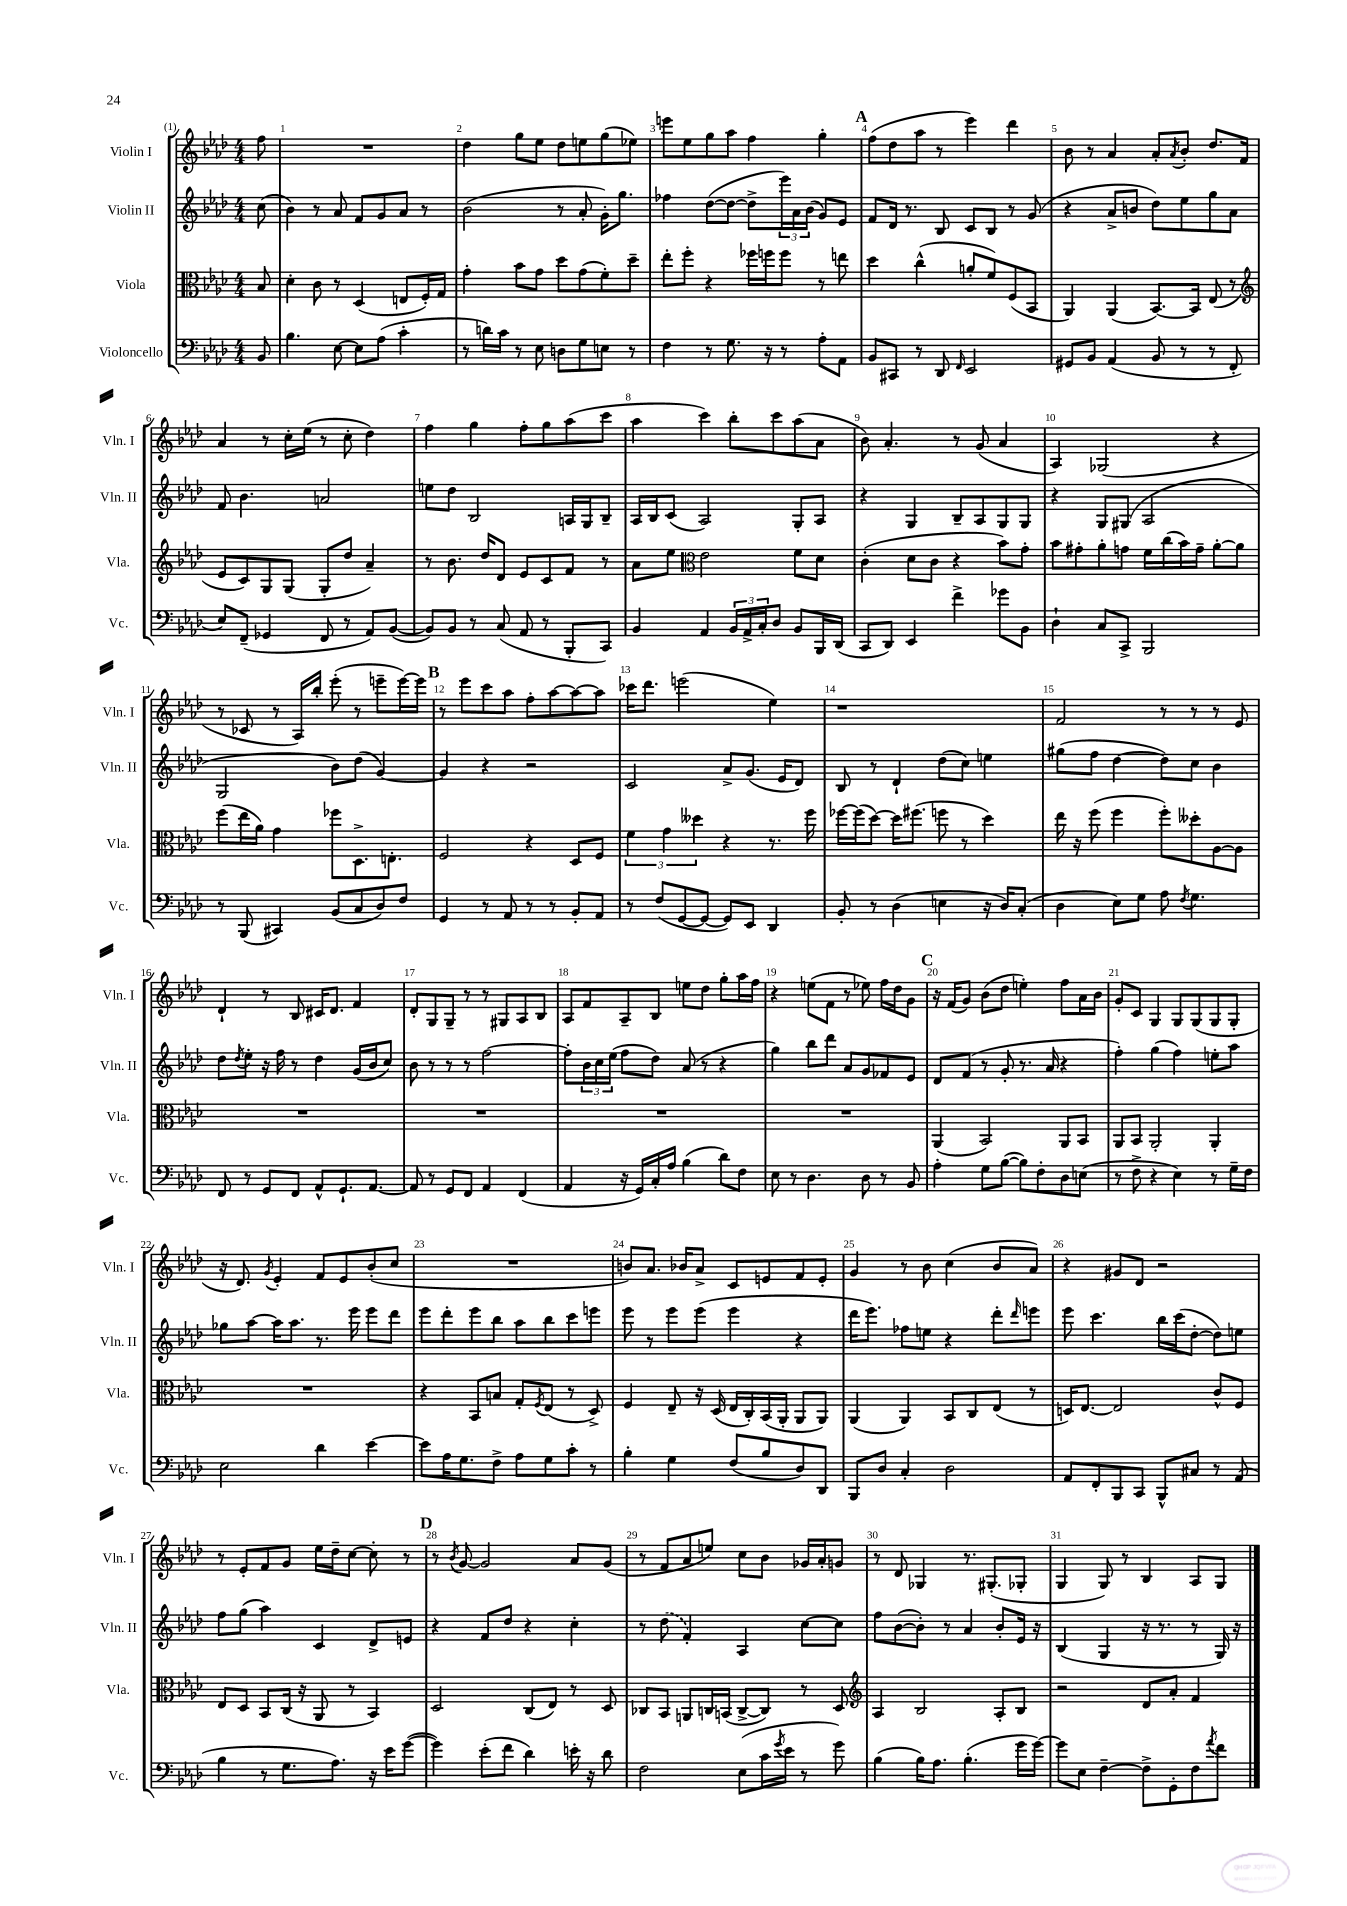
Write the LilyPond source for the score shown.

<<
\new StaffGroup <<
\new Staff = "s0" \with { instrumentName = "Violin I" shortInstrumentName = "Vln. I" } {
    \clef treble \key aes \major \numericTimeSignature \time 4/4 \partial 8
    f''8 |
    R1 |
    des''4 g''8 ees''8 des''8 e''8 g''8( ees''8) |
    e'''8 ees''8 g''8 aes''8 f''4 g''4-. |
    \mark \markup { \bold "A" } f''8( des''8 aes''8 r8 ees'''4) des'''4 |
    bes'8 r8 aes'4 aes'8-. \acciaccatura { aes'8 } bes'8-. des''8. f'16 |
    aes'4 r8 c''16-. ees''16( r8 c''8-. des''4) |
    f''4 g''4 f''8-. g''8 aes''8( c'''8 |
    aes''4 c'''4) bes''8-. c'''8 aes''8( aes'8 |
    bes'8) aes'4.-. r8 g'8( aes'4 |
    aes4) ges2( r4 |
    r8 ces'8 r8 aes16) bes''16-. ees'''8-.( r8 e'''8-- e'''16~) e'''16 |
    \mark \markup { \bold "B" } r8 ees'''8 c'''8 aes''8 f''8-. aes''8~ aes''8~ aes''8 |
    ces'''16 des'''8. e'''2( ees''4) |
    r1 |
    f'2 r8 r8 r8 ees'8 |
    des'4-! r8 bes8 cis'16 des'8. f'4 |
    des'8-. g8 g8-- r8 r8 gis8 aes8 bes8 |
    aes8 f'8 aes8-- bes8 e''8 des''8 g''8-. aes''16 f''16 |
    r4 e''8( f'8 r8 ees''8) f''16 des''16 g'8 |
    \mark \markup { \bold "C" } r16 f'16( g'8) bes'8( des''8 e''4-.) f''8 aes'16 bes'16 |
    g'8-. c'8 g4 g8 g8( g8 g8-. |
    r16 des'8.) \acciaccatura { g'8 } ees'4-. f'8 ees'8 bes'8-.( c''8 |
    R1 |
    b'8) aes'8. bes'16 aes'8-> c'8 e'8 f'8 e'8-. |
    g'4 r8 bes'8 c''4( bes'8 aes'8) |
    r4 gis'8 des'8 r2 |
    r8 ees'8-. f'8 g'8 ees''16 des''16-- c''8~ c''8-. r8 |
    \mark \markup { \bold "D" } r8 \acciaccatura { bes'8 } g'8~ g'2 aes'8 g'8( |
    r8 f'8 aes'8 e''8) c''8 bes'8 ges'16 aes'16-. g'8 |
    r8 des'8 ges4 r8. gis8.-.( ges8-. |
    g4 g8) r8 bes4 aes8 g8 \bar "|." |
}
\new Staff = "s1" \with { instrumentName = "Violin II" shortInstrumentName = "Vln. II" } {
    \clef treble \key aes \major \numericTimeSignature \time 4/4 \partial 8
    c''8( |
    bes'4) r8 aes'8 f'8 g'8 aes'8 r8 |
    bes'2( r8 aes'8-. g'16-.) g''8. |
    fes''4 des''8~( des''8~ des''8-> \tuplet 3/2 { ees'''16) aes'16 bes'16( } g'8) ees'8 |
    \mark \markup { \bold "A" } f'8 des'16 r8. bes8 c'8 bes8 r8 g'8( |
    r4 aes'8-> b'8 des''8) ees''8 g''8 aes'8 |
    f'8 bes'4. a'2 |
    e''8 des''8 bes2 a16 g16 bes8-- |
    aes16 bes16 c'8( aes2) g8-. aes8 |
    r4 g4 bes8-- aes8 g8 g8 |
    r4 g8 gis8( aes2 |
    g2 bes'8) des''8( g'4~) |
    \mark \markup { \bold "B" } g'4 r4 r2 |
    c'2 aes'8-> g'8.( ees'16 des'8) |
    bes8 r8 des'4-! des''8( c''8) e''4 |
    gis''8( f''8 des''4~ des''8) c''8 bes'4 |
    des''8 \acciaccatura { des''8 } ees''8-. r16 f''16 r8 des''4 g'16( bes'16 c''8) |
    bes'8 r8 r8 r8 f''2~ |
    f''8-. \tuplet 3/2 { bes'16 c''16 ees''16( } f''8 des''8) aes'8( r8 r4 |
    g''4) bes''8 des'''8 aes'8 g'8 fes'8 ees'8 |
    \mark \markup { \bold "C" } des'8 f'8( r8 g'8-. r8. aes'16 r4 |
    f''4-.) g''4( f''4) e''8-. aes''8 |
    ges''8 aes''8~ aes''16 aes''8. r8. ees'''16 ees'''8 des'''8 |
    ees'''8 des'''8-. ees'''8 bes''8 aes''8 bes''8 c'''8 e'''8 |
    ees'''8 r8 ees'''8 ees'''8( ees'''4 r4 |
    des'''16 ees'''8.) fes''8 e''8 r4 des'''8-. \grace { des'''16 } e'''8 |
    ees'''8 c'''4. bes''16 c'''16( des''8~-. des''8) e''8 |
    f''8 g''8( aes''4) c'4 des'8-> e'8 |
    \mark \markup { \bold "D" } r4 f'8 des''8 r4 c''4-. |
    r8 \once \slurDashed des''8( f'4-.) aes4 c''8~ c''8 |
    f''8 bes'8~( bes'8-.) r8 aes'4 bes'8-. ees'16 r16 |
    bes4( g4 r16 r8. r8 g16) r16 \bar "|." |
}
\new Staff = "s2" \with { instrumentName = "Viola" shortInstrumentName = "Vla." } {
    \clef alto \key aes \major \numericTimeSignature \time 4/4 \partial 8
    bes8 |
    des'4-. c'8 r8 des4( e8 f16-.) g16 |
    g'4-. bes'8 g'8 des''8 g'8( f'8-.) des''8-- |
    ees''8-. f''8-. r4 fes''16 f''16 f''8 r8 e''8 |
    \mark \markup { \bold "A" } des''4 c''4-^( a'8-. f'8) f8( bes,8 |
    aes,4) aes,4( bes,8.~) bes,16 ees8( r8 |
    \clef treble ees'8 c'8) g8 g8( g8-. des''8 aes'4--) |
    r8 bes'8. des''16 des'8 ees'8 c'8 f'8 r8 |
    aes'8 ees''8 \clef alto ees'2 f'8 des'8 |
    c'4-.( des'8 c'8 r4 bes'8) g'8-. |
    bes'8 gis'8-. aes'8-. g'8 f'16 c''16( bes'16) g'16-- aes'8~-. aes'8 |
    f''8( ees''16 aes'16) g'4 fes''8 des8.-> e8.-. |
    \mark \markup { \bold "B" } f2 r4 des8 f8 |
    \tuplet 3/2 { f'4 g'4 deses''4 } r4 r8. f''16 |
    fes''16~ fes''16( des''8~) des''16 fis''8.( f''8 r8 des''4) |
    ees''16 r16 f''8( f''4 f''8-.) deses''8-. aes8~ aes8 |
    R1 |
    R1 |
    R1 |
    R1 |
    \mark \markup { \bold "C" } aes,4( bes,2) aes,8 bes,8 |
    aes,8 bes,8 aes,2-. aes,4-. |
    R1 |
    r4 bes,8 b8 g8-. \acciaccatura { f8 } ees8( r8 des8->) |
    f4 ees8-- r16 des16( ees16 c16-.) bes,16( aes,16-. aes,8 aes,8) |
    aes,4( aes,4) bes,8 c8 ees8( r8 |
    d16) ees8.~ ees2 c'8-^ f8 |
    ees8 des8 bes,8 c16( r16 aes,8 r8 bes,4) |
    \mark \markup { \bold "D" } des2 c8( ees8) r8 des8 |
    ces8 bes,8 a,8 c16 b,16( c8~-> c8) r8 des8 |
    \clef treble aes4 bes2 aes8-. bes8 |
    r2 des'8 aes'8-. f'4 \bar "|." |
}
\new Staff = "s3" \with { instrumentName = "Violoncello" shortInstrumentName = "Vc." } {
    \clef bass \key aes \major \numericTimeSignature \time 4/4 \partial 8
    bes,8 |
    bes4. ees8~ ees8 aes8( c'4-. |
    r8 d'16) c'16 r8 ees8 d8 g8 e8 r8 |
    f4 r8 g8. r16 r8 aes8-. aes,8 |
    \mark \markup { \bold "A" } bes,8 cis,8 r8 des,8 \grace { f,16 } ees,2 |
    gis,8 bes,8 aes,4( bes,8 r8 r8 f,8-. |
    ees8) f,8--( ges,4 f,8 r8 aes,8) bes,8~( |
    bes,8) bes,8 r8 c8( aes,8 r8 bes,,8-. c,8) |
    bes,4 aes,4 \tuplet 3/2 { bes,16 aes,16-> c16-. } des8 bes,8 bes,,16 des,16( |
    c,8 des,8) ees,4 f'4-> ges'8 bes,8 |
    des4-! c8 c,8-> bes,,2 |
    r8 bes,,8( cis,4) bes,8( c8 des8) f8 |
    \mark \markup { \bold "B" } g,4 r8 aes,8 r8 r8 bes,8-. aes,8 |
    r8 f8( g,8~ g,8~ g,8) ees,8 des,4 |
    bes,8-. r8 des4( e4 r16 des16) c8-.( |
    des4 ees8) g8 aes8 \acciaccatura { f8 } g4. |
    f,8 r8 g,8 f,8 aes,8-^ g,8.-! aes,8.~ |
    aes,8 r8 g,8 f,8 aes,4 f,4( |
    aes,4 r16 g,16) c16-. aes16 bes4( des'8) f8 |
    ees8 r8 des4. des8 r8 bes,8 |
    \mark \markup { \bold "C" } aes4-. g8 bes8~( bes8) f8-. des8 e8( |
    r8 f8-> r4 ees4) r8 g16-- f16 |
    ees2 des'4 ees'4~ |
    ees'8 aes16 g8. f8-> aes8 g8 c'8-. r8 |
    bes4-. g4 f8( bes8 des8) des,8 |
    bes,,8 des8 c4-. des2 |
    aes,8 f,8-. bes,,8 c,8 bes,,8-^ cis8 r8 aes,8( |
    bes4 r8 g8. aes8.) r16 ees'16 g'8~( |
    \mark \markup { \bold "D" } g'4) ees'8-.( f'8 des'4) e'16-. r16 des'8 |
    f2 ees8( c'16 \acciaccatura { g'8 } ees'16 r8 g'8) |
    bes4( bes16) aes8. bes4.-.( g'16 g'16~) |
    g'8 ees8 f4~-- f8-> g,8-. f8 \acciaccatura { aes'8 } f'8 \bar "|." |
}
>>
>>
\layout { \context { \Score \override BarNumber.break-visibility = ##(#f #t #t) barNumberVisibility = #all-bar-numbers-visible } }
